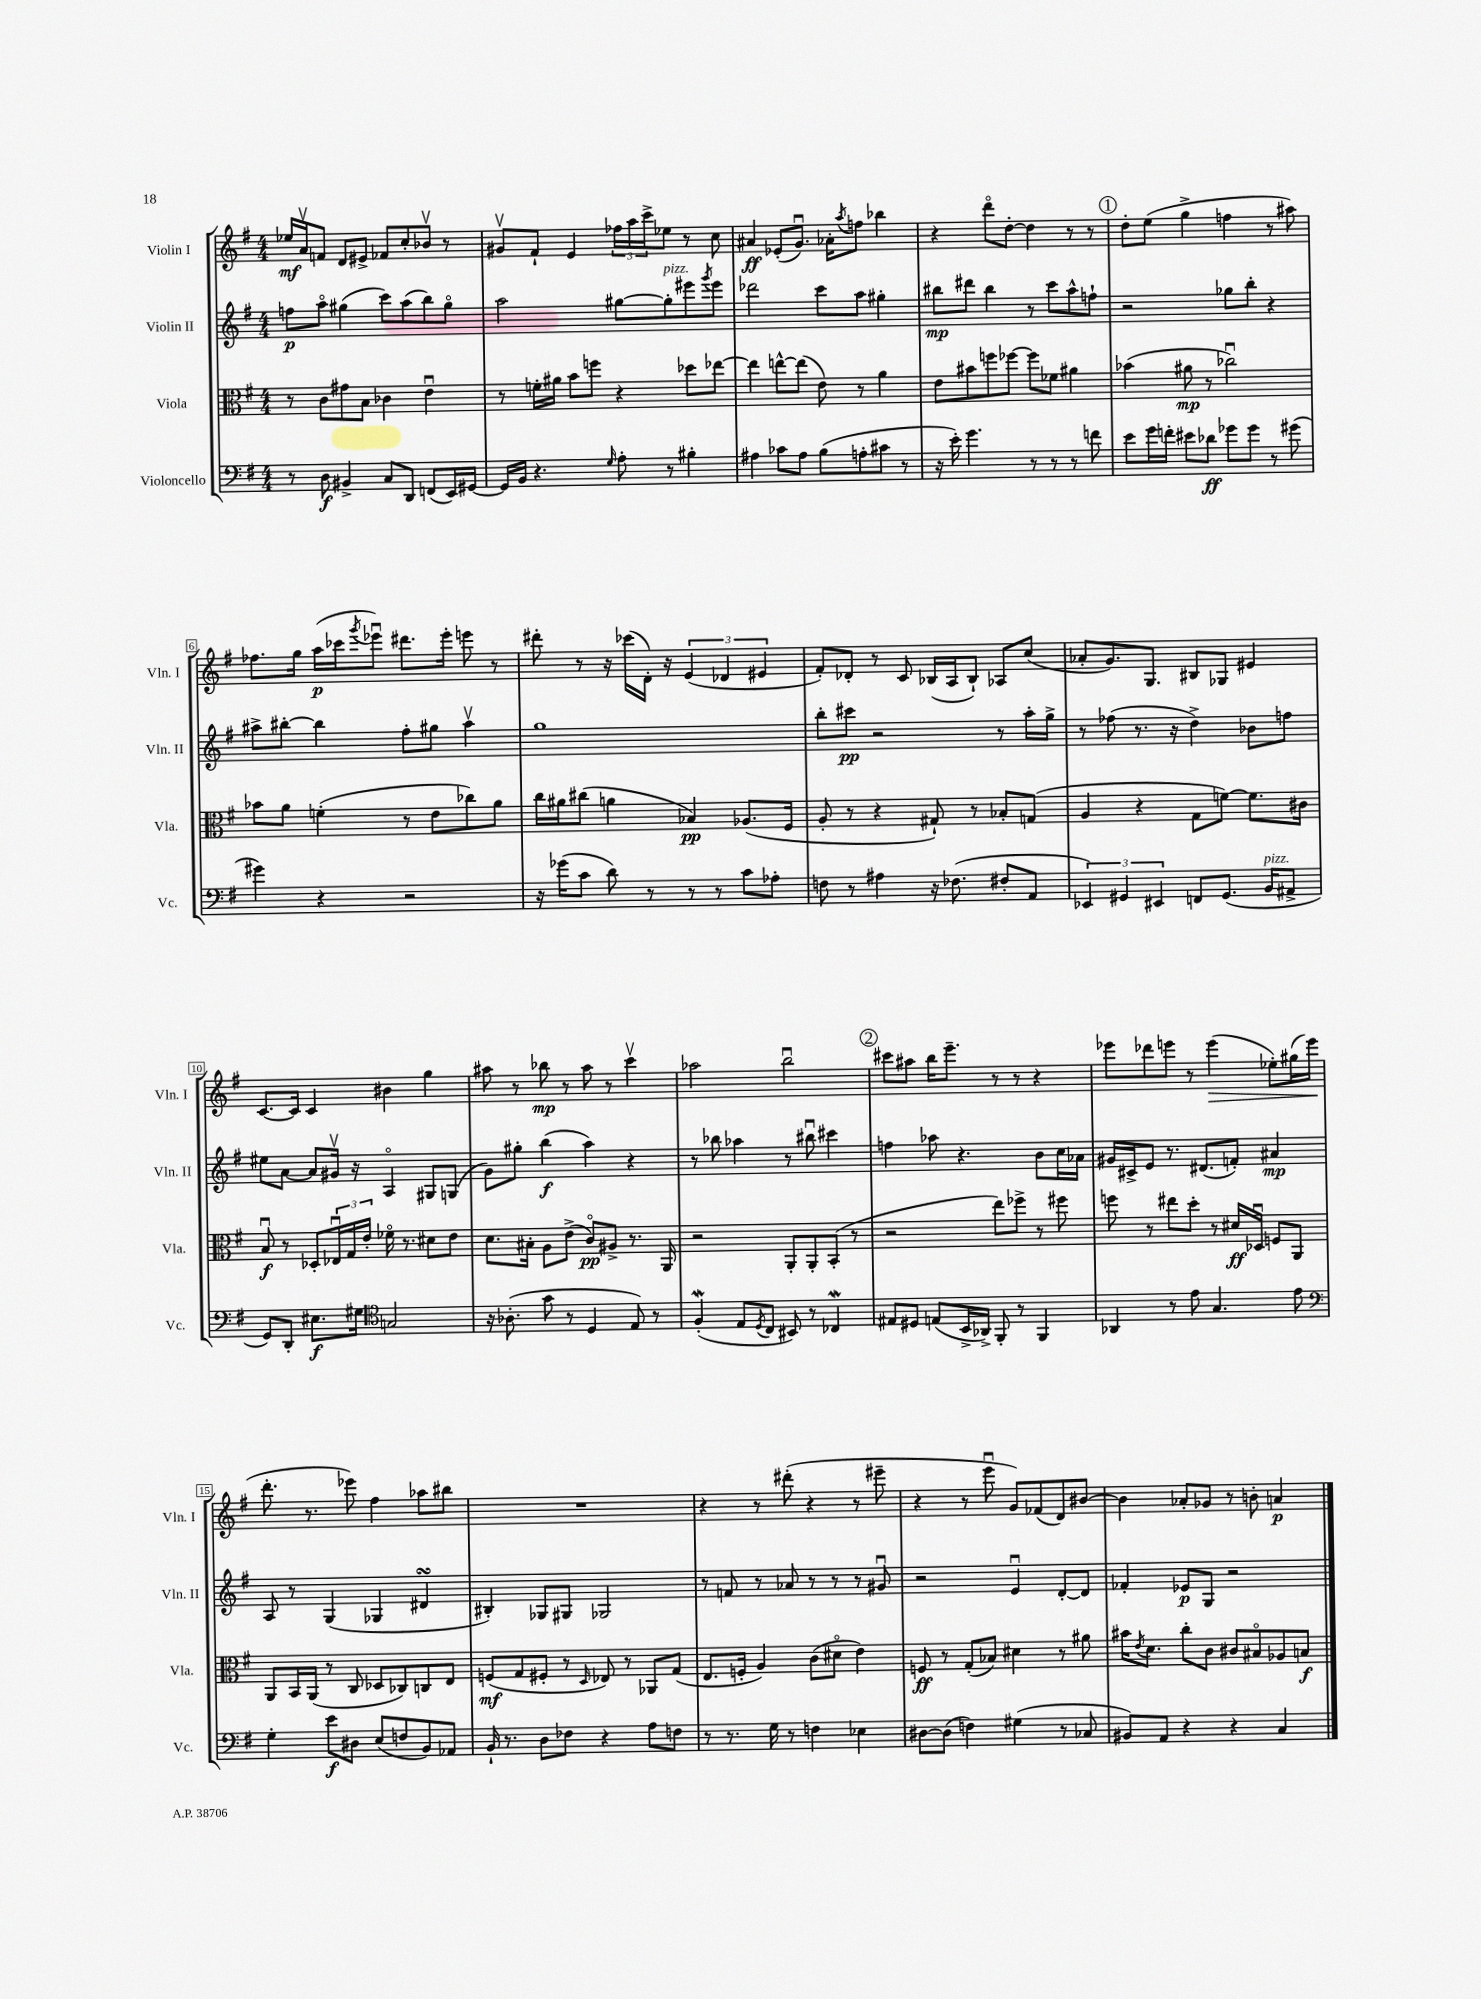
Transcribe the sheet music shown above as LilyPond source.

<<
\new StaffGroup <<
\new Staff = "s0" \with { instrumentName = "Violin I" shortInstrumentName = "Vln. I" } {
    \clef treble \key g \major \numericTimeSignature \time 4/4
    ees''16\mf a'16\upbow f'8 d'8 eis'8-> fes'8 c''8-. bes'8\upbow r8 |
    gis'8\upbow fis'8-! e'4 \tuplet 3/2 { fes''16 a''16 c'''16-> } ees''8 r8 c''8 |
    ais'4\ff ees'8-.( g'8.\downbow) aes'16-. \acciaccatura { a''8 } f''8 bes''4 |
    r4 d'''8\flageolet d''8~-. d''4 r8 r8 |
    \mark \markup { \circle "1" } d''8-. e''8( g''4-> f''4 r8 ais''8) |
    fes''8. g''16 a''16\p( ces'''16 \acciaccatura { g'''8 } ees'''8\downbow) dis'''8. ees'''16-. e'''8 r8 |
    dis'''8-. r8 r16 ces'''16( d'16-.) r16 \tuplet 3/2 { e'4( des'4 eis'4 } |
    fis'8-.) des'8-. r8 c'8 bes16( a16 bes8-!) aes8 c''8( |
    aes'8-. g'8.) g8. bis8 ges8 eis'4 |
    c'8.~ c'16 c'4 bis'4 g''4 |
    ais''8 r8 bes''8\mp r8 ais''8 r8 c'''4\upbow |
    aes''2 b''2\downbow |
    \mark \markup { \circle "2" } cis'''8 ais''8 b''16 e'''8.-- r8 r8 r4 |
    ees'''8 des'''8 e'''8 r8 e'''4\>( ees''8-.) gis''16( e'''16\! |
    d'''8.-. r8. ees'''8) fis''4 aes''8 bis''8 |
    R1 |
    r4 r8 dis'''8-.( r4 r8 eis'''8-- |
    r4 r8 e'''8\downbow g'8) fes'8( d'8) bis'8~ |
    bis'4 aes'8-. ges'8 r8 b'8-. a'4\p \bar "|." |
}
\new Staff = "s1" \with { instrumentName = "Violin II" shortInstrumentName = "Vln. II" } {
    \clef treble \key g \major \numericTimeSignature \time 4/4
    f''8\p a''8\flageolet gis''4( c'''8) a''8( b''8) gis''8\flageolet |
    a''2 gis''8~ gis''8-.^\markup { \italic "pizz." } eis'''8 \acciaccatura { g'''8 } eis'''8 |
    des'''2 c'''8 a''8 gis''4-. |
    bis''8\mp dis'''8 bis''4 r8 c'''8 a''8-^ f''8-! |
    \mark \markup { \circle "1" } r2 ges''8 b''8-. r4 |
    ais''8-> bis''8~-. bis''4 fis''8-. gis''8 ais''4\upbow |
    g''1 |
    b''8-. cis'''8\pp r2 r8 a''16-. g''16-> |
    r8 fes''8( r8. r16 d''4->) bes'8 f''8 |
    eis''8 a'8~ a'8 gis'16\upbow r16 a4\flageolet gis8 g8( |
    g'8) gis''8-. b''4\f( a''4) r4 |
    r8 bes''8 aes''4 r8 bis''8\downbow cis'''4 |
    \mark \markup { \circle "2" } f''4 aes''8 r4. b'8 c''16 aes'16 |
    gis'16 cis'16-> e'8 r8. dis'8.( f'8-.) ais'4\mp |
    a8 r8 g4( ges4 dis'4\turn |
    bis4-.) ges8 gis8 ges2 |
    r8 f'8 r8 aes'8 r8 r8 r8 gis'8\downbow |
    r2 e'4\downbow d'8~-. d'8 |
    fes'4-. ees'8\p g8 r2 \bar "|." |
}
\new Staff = "s2" \with { instrumentName = "Viola" shortInstrumentName = "Vla." } {
    \clef alto \key g \major \numericTimeSignature \time 4/4
    r8 c'8 gis'8 b8 ces'4 e'4\downbow |
    r8 f'16-. ais'16 b'8 f''8 r4 des''8 ees''8~ |
    ees''4 e''8~-^ e''8( e'8) r8 a'4 |
    e'8 bis'8 f''8 fes''8~ fes''8 fes'8 ais'4 |
    \mark \markup { \circle "1" } bes'4( ais'8\mp r8 ces''2\downbow) |
    bes'8 a'8 f'4-.( r8 e'8 ces''8) a'8 |
    c''16 ais'16 cis''8( a'4 bes4\pp) aes8.( fis16 |
    a8-. r8 r4 gis8-!) r8 bes8-. g8( |
    a4 r4 g8 f'8~) f'8. cis'16 |
    b8\downbow\f r8 des8-. \tuplet 3/2 { ees16\downbow g16 e'16-. } fes'16\flageolet r8. dis'8 e'8 |
    d'8. bis16-. a8 e'8->( c'8\flageolet\pp) ais8-> r8. a,16 |
    r2 a,8-. a,8-. b,8-.( r8 |
    \mark \markup { \circle "2" } r2 e''8) fes''8-> r8 fis''8 |
    f''8 r8 eis''8 d''8-. r8 dis'16\ff des16\downbow f8 a,8 |
    a,8 b,16 a,16( r8 c8 des8 ces8) c8 e8 |
    f8\mf( g8 fis8-. r8 \grace { d16 } ees8) r8 aes,8 g8( |
    e8. f16-. a4) c'8( dis'8\flageolet e'4) |
    f8\ff r8 g8-.( bes8) dis'4 r8 ais'8 |
    bis'16 \acciaccatura { e'8 } d'8. c''8-. c'8 cis'8 bis8\flageolet aes8 b8\f \bar "|." |
}
\new Staff = "s3" \with { instrumentName = "Violoncello" shortInstrumentName = "Vc." } {
    \clef bass \key g \major \numericTimeSignature \time 4/4
    r8 d8\f bis,4-> c8 d,8 f,8( e,16) gis,16~ |
    gis,16 b,16 r4. \grace { g16 } a8-. r8 bis4-. |
    ais4 ces'8 ais8 b8( a8-. cis'8 r8 |
    r16 e'16-.) g'4. r8 r8 r8 f'8 |
    \mark \markup { \circle "1" } e'8 g'16 f'16-. eis'8 des'8\ff ges'8 ges'8 r8 gis'8( |
    gis'4) r4 r2 |
    r16 ges'16( c'8 d'8) r8 r8 r8 c'8 aes8-. |
    f8 r8 ais4 r16 fes8.( fis8-. a,8 |
    \tuplet 3/2 { ees,4) gis,4 eis,4 } f,8 gis,8.( b,16^\markup { \italic "pizz." } ais,8-> |
    g,8) d,8-. eis8.\f gis16 \clef tenor g2 |
    r16 aes8.-.( g'8 r8 d4 e8) r8 |
    fis4-.\mordent( e8 \acciaccatura { d8 } c8 bis,8) r8 ces4\mordent |
    \mark \markup { \circle "2" } eis8 dis8 e8( b,16-> aes,16->) fis,8-. r8 fis,4 |
    aes,4 r8 e'8 g4. e'8 |
    \clef bass g4-. e'8\f dis8 e8( f8 b,8) aes,8 |
    b,16-! r8. d8 fes8 r4 a8 f8 |
    r8 r8. g16 r8 f4 ees4 |
    dis8~ dis8( f4) gis4( r8 ces8 |
    bis,8) a,8 r4 r4 c4 \bar "|." |
}
>>
>>
\layout { \context { \Score \override BarNumber.stencil = #(make-stencil-boxer 0.1 0.3 ly:text-interface::print) } }
